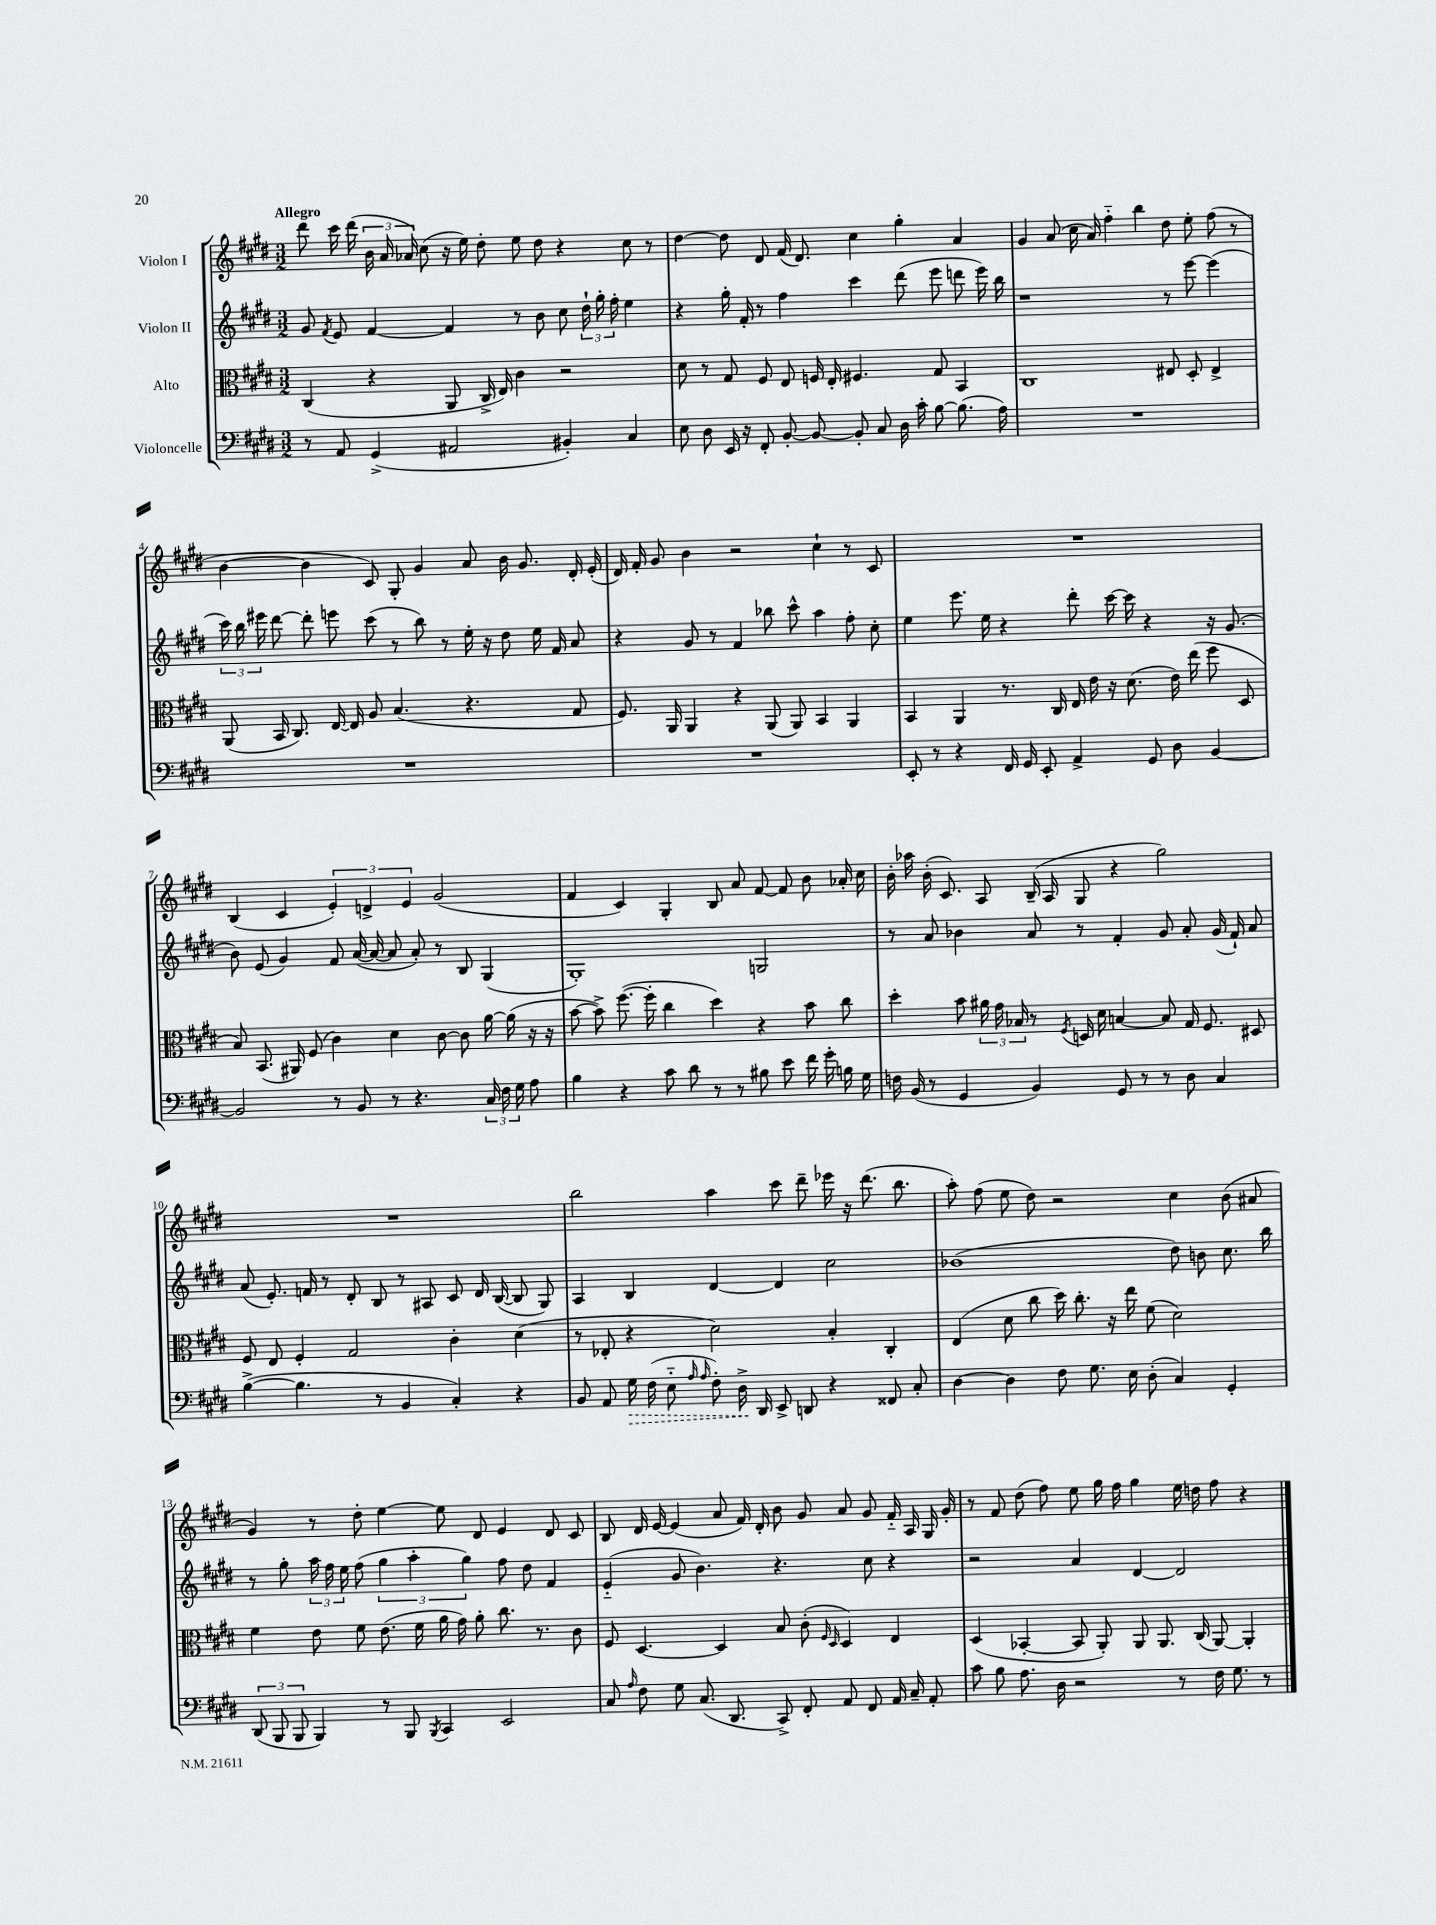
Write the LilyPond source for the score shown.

<<
\new StaffGroup <<
\new Staff = "s0" \with { instrumentName = "Violon I" } {
    \clef treble \key e \major \numericTimeSignature \time 3/2 \tempo "Allegro"
    \autoBeamOff dis'''8 cis'''16 dis'''16( \tuplet 3/2 { b'16 a'16 aes'16) } cis''8( r16 e''16) dis''8-. e''8 dis''8 r4 cis''8 r8 |
    dis''4~ dis''8 dis'8 fis'16( dis'8.) cis''4 gis''4-. a'4 |
    gis'4 a'8( cis''16 a'16) fis''4-_ b''4 dis''8 e''8-. fis''8( r8 |
    b'4~ b'4 cis'8) gis8-. gis'4 a'8 b'16 gis'8. dis'16-. e'16-.( |
    dis'16) fis'16-. gis'8 b'4 r2 cis''4-! r8 cis'8 |
    R1. |
    b4( cis'4 \tuplet 3/2 { e'4-.) d'4-> e'4 } gis'2( |
    fis'4 cis'4) gis4-. b8 a'8 fis'8~ fis'8 b'8 aes'16-. cis''16 |
    b'16-. aes''16 b'16-.( cis'8.) a8 b16--( a16 gis8 r4 gis''2) |
    R1. |
    b''2 a''4 cis'''8 dis'''8-- ees'''16 r16 dis'''8.( b''8. |
    a''8-.) fis''8( e''8 dis''8) r2 cis''4 b'8( ais'8 |
    gis'4) r8 dis''8-. e''4~ e''8 dis'8 e'4 dis'8 cis'8 |
    b8 dis'16 e'16~ e'4( a'8 fis'16) dis'16-. b'8 gis'8 a'8 gis'8 fis'16-_ a16 gis16 gis'16-. |
    r8 fis'8 dis''8( fis''8) e''8 gis''16 fis''16 gis''4 e''16 d''16 fis''8 r4 \bar "|." |
}
\new Staff = "s1" \with { instrumentName = "Violon II" } {
    \clef treble \key e \major \numericTimeSignature \time 3/2
    \autoBeamOff gis'8 \acciaccatura { fis'8 } e'8 fis'4~ fis'4 r8 b'8 cis''8 \tuplet 3/2 { dis''16-! gis''16-. fis''16-. } e''4 |
    r4 gis''16-. fis'16-. r8 fis''4 cis'''4 dis'''8( e'''8 d'''8 e'''16) b''16 |
    r1 r8 e'''8~ e'''4( |
    \tuplet 3/2 { cis'''16) b''16 eis'''16 } dis'''8~ dis'''8-. e'''8 cis'''8( r8 b''8) r8 e''16-. r16 dis''8 e''16 fis'16 a'8 |
    r4 gis'8 r8 fis'4 bes''8 cis'''8-^ a''4 fis''8-. cis''8-. |
    e''4 e'''8. e''16 r4 dis'''8-. cis'''16~ cis'''16 r4 r16 gis'8.( |
    b'8) e'8( gis'4) fis'8 a'16~( a'16~ a'8 a'8-.) r8 b8 gis4( |
    gis1-.) g2 |
    r8 a'8 bes'4 a'8 r8 fis'4-. gis'8 a'8-. gis'16( fis'16-!) a'8 |
    a'8( e'8.-.) f'16 r8 dis'8-. b8 r8 ais8 cis'8 dis'16 b16~( b8 gis8) |
    a4 b4 dis'4~ dis'4 cis''2 |
    bes'1( dis''8) b'8 cis''8. b''16 |
    r8 gis''8-. \tuplet 3/2 { a''16 fis''16 e''16 } fis''8( \tuplet 3/2 { gis''4 a''4-. gis''4) } fis''8 dis''8 fis'4 |
    e'4-_( gis'8 b'4.) r4. cis''8 r4 |
    r2 a'4 dis'4~ dis'2 \bar "|." |
}
\new Staff = "s2" \with { instrumentName = "Alto" } {
    \clef alto \key e \major \numericTimeSignature \time 3/2
    \autoBeamOff cis4( r4 a,8 cis16-> e16) cis'4 r2 |
    dis'8 r8 gis8 fis8 e8 f16 e16-. fis4. gis8 b,4 |
    cis1 eis8 dis8-. eis4-> |
    a,8( b,16 cis8.) e16~ e16 a8 b4.( r4. gis8 |
    fis8.) a,16 a,4 r4 a,8( a,8) b,4 a,4 |
    b,4 a,4 r8. cis16 e16 e'16 r16 dis'8.( e'16) e''16( fis''8 dis8 |
    b8) b,8.( ais,16) fis8( cis'4) dis'4 cis'8~ cis'8 a'16~ a'16( r16 r16 |
    b'8~ b'8->) fis''8.~( fis''16-. cis''4 dis''4) r4 b'8 cis''8 |
    dis''4-. b'8 \tuplet 3/2 { ais'16 gis'16 bes16 } r8 \acciaccatura { fis8 } d16 dis'16 b4~ b8 gis16 fis8. dis8 |
    fis8 e8 fis4-. gis2 cis'4-. dis'4( |
    r8 ees8-. r4 dis'2) b4-. cis4-. |
    e4( dis'8 cis''8 dis''16) cis''8.-. r16 e''16 fis'8( dis'2) |
    fis'4 e'8 fis'8 e'8.( fis'16 a'16 gis'16) a'8-. cis''8. r8. cis'8 |
    fis8 dis4.~ dis4 b8 cis'8-.( \grace { fis16 dis16 } dis4) e4 |
    dis4( bes,4~-. bes,8 a,8-.) a,8 a,8. cis16( a,8~) a,4-. \bar "|." |
}
\new Staff = "s3" \with { instrumentName = "Violoncelle" } {
    \clef bass \key e \major \numericTimeSignature \time 3/2
    \autoBeamOff r8 a,8 gis,4->( ais,2 bis,4-.) cis4 |
    e8 dis8 e,16 r16 fis,8-. b,8~-. b,8~ b,8-. cis8 dis16 cis'16-. b8~ b8.( a16) |
    R1. |
    R1. |
    R1. |
    e,8-. r8 r4 fis,16 gis,16 e,8-. a,4-> gis,8 dis8 b,4~ |
    b,2 r8 b,8 r8 r4. \tuplet 3/2 { cis16 fis16 gis16 } a8 |
    b4 r4 cis'8 dis'8 r8 r8 bis8 e'8 fis'16 gis'16-. b16 gis16 |
    f16 b,16( r8 gis,4 b,4) gis,8 r8 r8 dis8 cis4 |
    b4~->( b4. r8 b,4 cis4-.) r4 |
    b,8 a,8 \once \override Hairpin.style = #'dashed-line gis16\> fis16( e8-_ \grace { a16 a16 } fis8-.) dis16->\! dis,16 e,8-> d,8 r4 fisis,8 cis8-. |
    dis4~ dis4 fis8 gis8. e16 dis8-.( cis4) gis,4-. |
    \tuplet 3/2 { dis,8( b,,8 b,,8 } b,,4) r8 b,,8 \acciaccatura { b,,8 } cis,4 e,2 |
    cis8 \grace { a16 } fis8 gis8 cis8.( dis,8. cis,8->) fis,8-. a,8 fis,8 a,16 cis16-- a,8-. |
    cis'8 b8 a8. dis16 r2 r8 fis16 gis8. r8 \bar "|." |
}
>>
>>
